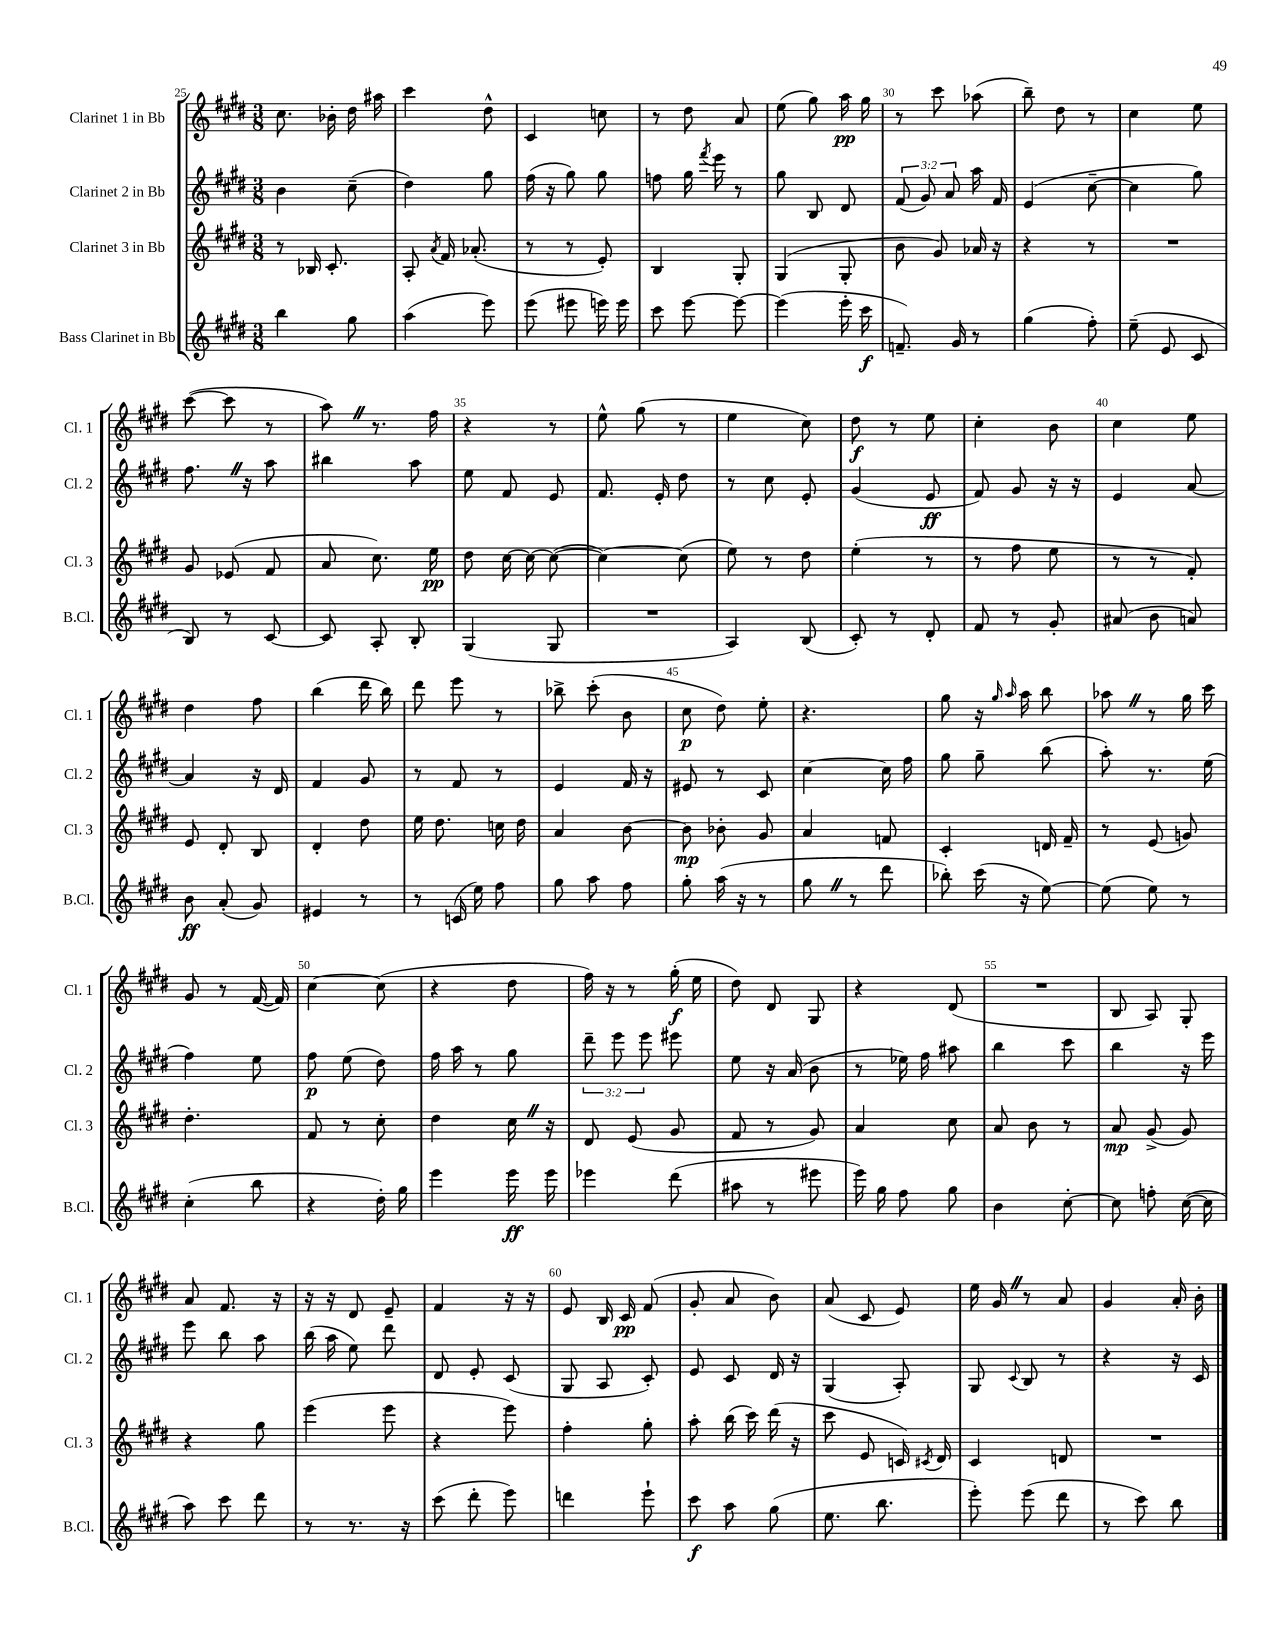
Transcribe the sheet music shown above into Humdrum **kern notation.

**kern	**dynam	**kern	**dynam	**kern	**dynam	**kern	**dynam
*part4	*part4	*part3	*part3	*part2	*part2	*part1	*part1
*staff4	*staff4	*staff3	*staff3	*staff2	*staff2	*staff1	*staff1
*I"Bass Clarinet in Bb	*	*I"Clarinet 3 in Bb	*	*I"Clarinet 2 in Bb	*	*I"Clarinet 1 in Bb	*
*I'B.Cl.	*	*I'Cl. 3	*	*I'Cl. 2	*	*I'Cl. 1	*
*clefG2	*	*clefG2	*	*clefG2	*	*clefG2	*
*k[f#c#g#d#]	*	*k[f#c#g#d#]	*	*k[f#c#g#d#]	*	*k[f#c#g#d#]	*
*M3/8	*	*M3/8	*	*M3/8	*	*M3/8	*
=25	=25	=25	=25	=25	=25	=25	=25
4bb\	.	8r	.	4b\	.	8.cc#\	.
.	.	16B-X/	.	.	.	.	.
.	.	8.c#'/	.	.	.	16b-X'\	.
8gg#\	.	.	.	(8cc#~\	.	16dd#\	.
.	.	.	.	.	.	16aa#X\	.
=26	=26	=26	=26	=26	=26	=26	=26
(4aa\	.	8A'/	.	4dd#\)	.	4ccc#\	.
.	.	8qa/	.	.	.	.	.
.	.	16f#/	.	.	.	.	.
.	.	(8.a-X'/	.	.	.	.	.
8eee\)	.	.	.	8gg#\	.	8dd#^^\	.
=27	=27	=27	=27	=27	=27	=27	=27
(8eee\	.	8r	.	(16ff#\	.	4c#/	.
.	.	.	.	16r	.	.	.
8eee#X\	.	8r	.	8gg#\)	.	.	.
16eeen\)	.	8e'/)	.	8gg#\	.	8ccn\	.
16eee\	.	.	.	.	.	.	.
=28	=28	=28	=28	=28	=28	=28	=28
8ccc#\	.	4B/	.	8ffn\	.	8r	.
[8eee\	.	.	.	16gg#\	.	8dd#\	.
.	.	.	.	8qfff#/	.	.	.
.	.	.	.	16eee\	.	.	.
8eee\_	.	8G#'/	.	8r	.	8a/	.
=29	=29	=29	=29	=29	=29	=29	=29
(4eee\]	.	(4G#/	.	8gg#\	.	(8ee\	.
.	.	.	.	8B/	.	8gg#\)	.
16eee'\	.	8G#'/	.	8d#/	.	16aa\	pp
16ccc#\	f	.	.	.	.	16gg#\	.
=30	=30	=30	=30	=30	=30	=30	=30
8.fn~/)	.	8b\	.	(12f#/	.	8r	.
.	.	.	.	12g#/)	.	.	.
.	.	8g#/)	.	.	.	8ccc#\	.
.	.	.	.	12a/	.	.	.
16g#/	.	.	.	.	.	.	.
8r	.	16a-X/	.	16aa\	.	(8aa-X\	.
.	.	16r	.	16f#/	.	.	.
=31	=31	=31	=31	=31	=31	=31	=31
(4gg#\	.	4r	.	(4e/	.	8bb~\)	.
.	.	.	.	.	.	8dd#\	.
8ff#'\)	.	8r	.	[8cc#~\	.	8r	.
=32	=32	=32	=32	=32	=32	=32	=32
(8ee~\	.	4.r	.	4cc#\]	.	4cc#\	.
8e/	.	.	.	.	.	.	.
8c#/	.	.	.	8gg#\)	.	8ee\	.
!!LO:LB:g=z
=33	=33	=33	=33	=33	=33	=33	=33
8B/)	.	8g#/	.	8.ff#Z\	.	([8ccc#\	.
8r	.	(8e-X/	.	.	.	8ccc#\]	.
.	.	.	.	16r	.	.	.
[8c#/	.	8f#/	.	8aa\	.	8r	.
=34	=34	=34	=34	=34	=34	=34	=34
8c#/]	.	8a/	.	4bb#X\	.	8aaZ\)	.
8A'/	.	8.cc#\)	.	.	.	8.r	.
8B'/	.	.	.	8aa\	.	.	.
.	.	16ee\	pp	.	.	16ff#\	.
=35	=35	=35	=35	=35	=35	=35	=35
(4G#/	.	8dd#\	.	8ee\	.	4r	.
.	.	[16cc#\	.	8f#/	.	.	.
.	.	16cc#\_	.	.	.	.	.
8G#/	.	(8cc#\_	.	8e/	.	8r	.
=36	=36	=36	=36	=36	=36	=36	=36
4.r	.	4cc#\_)	.	8.f#/	.	8ee^^\	.
.	.	.	.	.	.	(8gg#\	.
.	.	.	.	16e'/	.	.	.
.	.	(8cc#\]	.	8dd#\	.	8r	.
=37	=37	=37	=37	=37	=37	=37	=37
4A/)	.	8ee\)	.	8r	.	4ee\	.
.	.	8r	.	8cc#\	.	.	.
(8B/	.	8dd#\	.	8e'/	.	8cc#\)	.
=38	=38	=38	=38	=38	=38	=38	=38
8c#'/)	.	(4ee'\	.	(4g#/	.	8dd#\	f
8r	.	.	.	.	.	8r	.
8d#'/	.	8r	.	8e/	ff	8ee\	.
=39	=39	=39	=39	=39	=39	=39	=39
8f#/	.	8r	.	8f#/)	.	4cc#'\	.
8r	.	8ff#\	.	8g#/	.	.	.
8g#'/	.	8ee\	.	16r	.	8b\	.
.	.	.	.	16r	.	.	.
=40	=40	=40	=40	=40	=40	=40	=40
(8a#X/	.	8r	.	4e/	.	4cc#\	.
8b\	.	8r	.	.	.	.	.
8an/)	.	8f#'/)	.	[8a/	.	8ee\	.
!!LO:LB:g=z
=41	=41	=41	=41	=41	=41	=41	=41
8b\	ff	8e/	.	4a/]	.	4dd#\	.
(8a'/	.	8d#'/	.	.	.	.	.
8g#/)	.	8B/	.	16r	.	8ff#\	.
.	.	.	.	16d#/	.	.	.
=42	=42	=42	=42	=42	=42	=42	=42
4e#X/	.	4d#'/	.	4f#/	.	(4bb\	.
8r	.	8dd#\	.	8g#/	.	16ddd#\	.
.	.	.	.	.	.	16bb\)	.
=43	=43	=43	=43	=43	=43	=43	=43
8r	.	16ee\	.	8r	.	8ddd#\	.
.	.	8.dd#\	.	.	.	.	.
(16cn/	.	.	.	8f#/	.	8eee\	.
16ee\)	.	.	.	.	.	.	.
8ff#\	.	16ccn\	.	8r	.	8r	.
.	.	16dd#\	.	.	.	.	.
=44	=44	=44	=44	=44	=44	=44	=44
8gg#\	.	4a/	.	4e/	.	8bb-X^\	.
8aa\	.	.	.	.	.	(8ccc#'\	.
8ff#\	.	[8b\	.	16f#/	.	8b\	.
.	.	.	.	16r	.	.	.
=45	=45	=45	=45	=45	=45	=45	=45
8gg#'\	.	8b\]	mp	8e#X/	.	8cc#\	p
(16aa\	.	8b-X'\	.	8r	.	8dd#\)	.
16r	.	.	.	.	.	.	.
8r	.	8g#/	.	8c#/	.	8ee'\	.
=46	=46	=46	=46	=46	=46	=46	=46
8gg#Z\	.	4a/	.	[4cc#\	.	4.r	.
8r	.	.	.	.	.	.	.
8ddd#\	.	8fn/	.	16cc#\]	.	.	.
.	.	.	.	16ff#\	.	.	.
=47	=47	=47	=47	=47	=47	=47	=47
8bb-X'\)	.	4c#'/	.	8gg#\	.	8gg#\	.
(16ccc#\	.	.	.	8gg#~\	.	16r	.
.	.	.	.	.	.	16qqgg#/	.
.	.	.	.	.	.	16qqaa/	.
16r	.	.	.	.	.	16aa\	.
[8ee\)	.	16dn/	.	(8bb\	.	8bb\	.
.	.	16f#~/	.	.	.	.	.
=48	=48	=48	=48	=48	=48	=48	=48
(8ee\]	.	8r	.	8aa'\)	.	8aa-XZ\	.
8ee\)	.	(8e/	.	8.r	.	8r	.
8r	.	8gn/)	.	.	.	16gg#\	.
.	.	.	.	(16ee\	.	16ccc#\	.
!!LO:LB:g=z
=49	=49	=49	=49	=49	=49	=49	=49
(4cc#'\	.	4.dd#'\	.	4ff#\)	.	8g#/	.
.	.	.	.	.	.	8r	.
8bb\	.	.	.	8ee\	.	([16f#/	.
.	.	.	.	.	.	16f#/])	.
=50	=50	=50	=50	=50	=50	=50	=50
4r	.	8f#/	.	8ff#\	p	[4cc#\	.
.	.	8r	.	(8ee\	.	.	.
16dd#'\)	.	8cc#'\	.	8dd#\)	.	(8cc#\]	.
16gg#\	.	.	.	.	.	.	.
=51	=51	=51	=51	=51	=51	=51	=51
4eee\	.	4dd#\	.	16ff#\	.	4r	.
.	.	.	.	16aa\	.	.	.
.	.	.	.	8r	.	.	.
16eee\	ff	16cc#Z\	.	8gg#\	.	8dd#\	.
16eee\	.	16r	.	.	.	.	.
=52	=52	=52	=52	=52	=52	=52	=52
4eee-X\	.	8d#/	.	12ddd#~\	.	16ff#\)	.
.	.	.	.	.	.	16r	.
.	.	.	.	12eee\	.	.	.
.	.	(8e/	.	.	.	8r	.
.	.	.	.	12eee\	.	.	.
(8ddd#\	.	8g#/	.	8eee#X\	.	(16gg#'\	f
.	.	.	.	.	.	16ee\	.
=53	=53	=53	=53	=53	=53	=53	=53
8aa#X\	.	8f#/	.	8ee\	.	8dd#\)	.
8r	.	8r	.	16r	.	8d#/	.
.	.	.	.	(16a/	.	.	.
8eee#X\	.	8g#/)	.	8b\	.	8G#/	.
=54	=54	=54	=54	=54	=54	=54	=54
16eee\)	.	4a/	.	8r	.	4r	.
16gg#\	.	.	.	.	.	.	.
8ff#\	.	.	.	16ee-X\)	.	.	.
.	.	.	.	16ff#\	.	.	.
8gg#\	.	8cc#\	.	8aa#X\	.	(8d#/	.
=55	=55	=55	=55	=55	=55	=55	=55
4b\	.	8a/	.	4bb\	.	4.r	.
.	.	8b\	.	.	.	.	.
[8cc#'\	.	8r	.	8ccc#\	.	.	.
=56	=56	=56	=56	=56	=56	=56	=56
8cc#\]	.	8a/	mp	4bb\	.	8B/	.
8ffn'\	.	(8g#^/	.	.	.	8A/)	.
([16cc#\	.	8g#/)	.	16r	.	8G#'/	.
16cc#\]	.	.	.	16eee\	.	.	.
!!LO:LB:g=z
=57	=57	=57	=57	=57	=57	=57	=57
8aa\)	.	4r	.	8eee\	.	8a/	.
8ccc#\	.	.	.	8bb\	.	8.f#/	.
8ddd#\	.	8gg#\	.	8aa\	.	.	.
.	.	.	.	.	.	16r	.
=58	=58	=58	=58	=58	=58	=58	=58
8r	.	(4eee\	.	(16bb\	.	16r	.
.	.	.	.	16aa\	.	16r	.
8.r	.	.	.	8ee\)	.	8d#/	.
.	.	8eee\	.	8ddd#\	.	8e~/	.
16r	.	.	.	.	.	.	.
=59	=59	=59	=59	=59	=59	=59	=59
(8ccc#\	.	4r	.	8d#/	.	4f#/	.
8ddd#'\	.	.	.	8e'/	.	.	.
8eee\)	.	8eee\)	.	(8c#/	.	16r	.
.	.	.	.	.	.	16r	.
=60	=60	=60	=60	=60	=60	=60	=60
4dddn\	.	4ff#'\	.	8G#/	.	8e/	.
.	.	.	.	8A/	.	16B/	.
.	.	.	.	.	.	16c#/	pp
8eee`\	.	8gg#'\	.	8c#'/)	.	(8f#/	.
=61	=61	=61	=61	=61	=61	=61	=61
8ccc#\	f	8aa'\	.	8e/	.	8g#'/	.
8aa\	.	(16bb\	.	8c#/	.	8a/	.
.	.	16ccc#\)	.	.	.	.	.
(8gg#\	.	(16ddd#\	.	16d#/	.	8b\)	.
.	.	16r	.	16r	.	.	.
=62	=62	=62	=62	=62	=62	=62	=62
8.ee\	.	8ccc#\	.	(4G#/	.	(8a/	.
.	.	8e/	.	.	.	8c#/	.
8.bb\	.	.	.	.	.	.	.
.	.	16cn/)	.	8A'/)	.	8e/)	.
.	.	8qc#X/	.	.	.	.	.
.	.	16d#/	.	.	.	.	.
=63	=63	=63	=63	=63	=63	=63	=63
8eee'\)	.	4c#/	.	8G#/	.	16ee\	.
.	.	.	.	.	.	16g#Z/	.
.	.	.	.	8qqc#/	.	.	.
(8eee\	.	.	.	8B/	.	8r	.
8ddd#\	.	8dn/	.	8r	.	8a/	.
=64	=64	=64	=64	=64	=64	=64	=64
8r	.	4.r	.	4r	.	4g#/	.
8ccc#\)	.	.	.	.	.	.	.
8bb\	.	.	.	16r	.	16a'/	.
.	.	.	.	16c#/	.	16b'\	.
==	==	==	==	==	==	==	==
*-	*-	*-	*-	*-	*-	*-	*-
